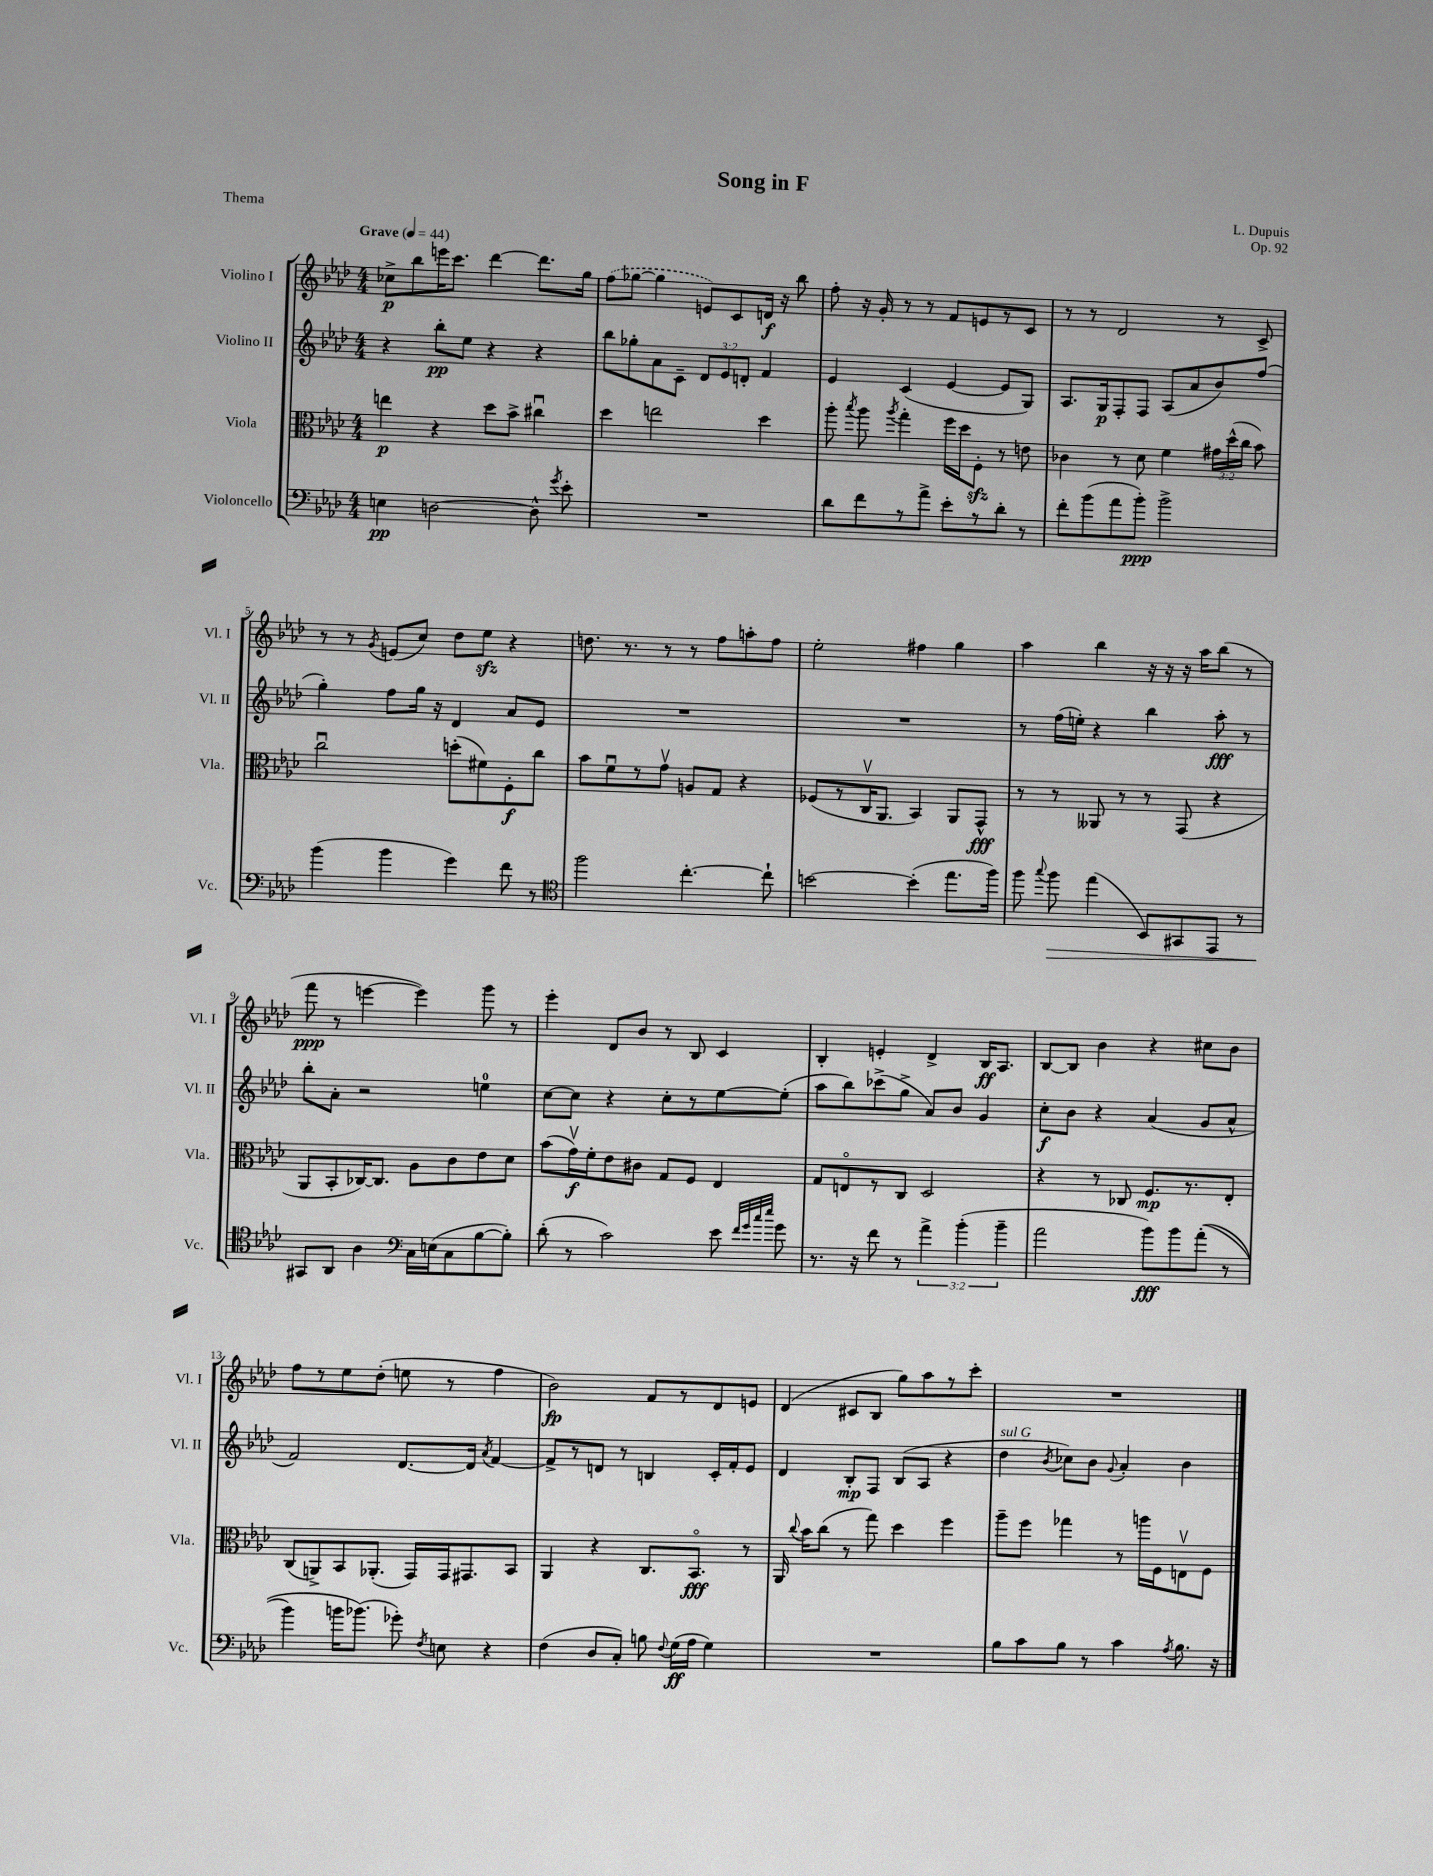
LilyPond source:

\header { title = "Song in F" composer = "L. Dupuis" opus = "Op. 92" piece = "Thema" }
<<
\new StaffGroup <<
\new Staff = "s0" \with { instrumentName = "Violino I" shortInstrumentName = "Vl. I" } {
    \clef treble \key aes \major \numericTimeSignature \time 4/4 \tempo "Grave" 4 = 44
    \autoBeamOff ces''8[->\p bes''8 e'''16 c'''8.] des'''4~ des'''8.[ g''16] |
    \once \slurDashed f''8[( ges''8]~ ges''4 e'8[) c'8 d'16]\f r16 bes''8 |
    f''8-. r16 g'16-. r8 r8 f'8[ e'8 r8 c'8] |
    r8 r8 des'2 r8 c'8-> |
    r8 r8 \acciaccatura { g'8 } e'8[( c''8]) des''8[ ees''8]\sfz r4 |
    d''8. r8. r8 r8 f''8[ a''8-. f''8] |
    ees''2-. fis''4 g''4 |
    aes''4 bes''4 r16 r16 r16 aes''16[ bes''8]( r8 |
    f'''8\ppp r8 e'''4~ e'''4) g'''8 r8 |
    ees'''4-. des'8[ bes'8] r8 bes8 c'4 |
    bes4-. e'4-. des'4-> bes16[\ff aes8.] |
    bes8[~ bes8] bes'4 r4 cis''8[ bes'8] |
    f''8[ r8 ees''8 des''8]-.( e''8 r8 f''4 |
    bes'2\fp) f'8[ r8 des'8 e'8] |
    des'4( cis'8[ bes8] g''8[) aes''8 r8 c'''8]-. |
    R1 \bar "|." |
}
\new Staff = "s1" \with { instrumentName = "Violino II" shortInstrumentName = "Vl. II" } {
    \clef treble \key aes \major \numericTimeSignature \time 4/4 \override Staff.TupletNumber.text = #tuplet-number::calc-fraction-text
    \autoBeamOff r4 bes''8[-.\pp ees''8] r4 r4 |
    bes''8[ ges''8-. aes'8 c'8]-- \tuplet 3/2 { des'8[ ees'8 d'8]-. } f'4 |
    ees'4 c'4( ees'4~ ees'8[ g8]) |
    aes8.[ g16\p f8-. f8] aes8[( aes'8 bes'8) f''8]( |
    g''4-.) f''8[ g''16] r16 des'4 aes'8[ ees'8] |
    R1 |
    R1 |
    r8 f''16[( e''16]-.) r4 bes''4 aes''8-.\fff r8 |
    bes''8[-. aes'8]-. r2 e''4-0 |
    c''8[~ c''8] r4 c''8[-. r8 ees''8~ ees''8]-.( |
    aes''8[ bes''8) ces'''8->( g''8]-> aes'8[) bes'8] g'4 |
    c''8[-.\f bes'8] r4 aes'4( g'8[ aes'8]-^ |
    f'2) des'8.[~ des'16] \acciaccatura { aes'8 } f'4~ |
    f'8[-> r8 d'8] r8 b4 c'16[-. f'16-. ees'8] |
    des'4 bes8[-.\mp f8] bes8[( aes8] r4 |
    des''4^\markup { \italic "sul G" } \acciaccatura { bes'8 } ces''8[) bes'8] \appoggiatura { g'8 } aes'4-. bes'4 \bar "|." |
}
\new Staff = "s2" \with { instrumentName = "Viola" shortInstrumentName = "Vla." } {
    \clef alto \key aes \major \numericTimeSignature \time 4/4 \override Staff.TupletNumber.text = #tuplet-number::calc-fraction-text
    \autoBeamOff e''4\p r4 des''8[ bes'8]-> cis''4\downbow |
    des''4 e''2 des''4 |
    aes''8-. \acciaccatura { bes''8 } aes''8 \acciaccatura { aes''8 } g''4-. f''16[ des''16 f8]-.\sfz r8 e'8 |
    ces'4 r8 des'8 f'4 \tuplet 3/2 { gis'16[ des''16-^( c''16] } bes'8) |
    c''2\downbow d''8[-.( fis'8) f8-.\f c''8] |
    bes'8[ f'8\downbow r8 g'8]\upbow a8[ g8] r4 |
    fes8[( r8 c16\upbow aes,8.] bes,4) aes,8[ g,8]-^\fff |
    r8 r8 aeses,8 r8 r8 g,8( r4 |
    aes,8[ bes,8-. ces16~) ces8.] aes8[ c'8 ees'8 des'8] |
    bes'8[( g'16\upbow\f) f'16-. ees'8 cis'8] g8[ f8] ees4 |
    g8[ e8\flageolet r8 c8] des2 |
    r4 r8 ces8 f8.[\mp r8. ees8]-. |
    c8[( a,8->) bes,8 aes,8.]-.( g,16[) g,16 gis,8. bes,8] |
    aes,4 r4 c8.[ bes,8.]\flageolet\fff r8 |
    aes,16 \appoggiatura { c''8 } bes'16[ c''8]( r8 g''8) des''4 f''4 |
    aes''8[-- f''8] ges''4 r8 a''16[ f16 e8\upbow f8] \bar "|." |
}
\new Staff = "s3" \with { instrumentName = "Violoncello" shortInstrumentName = "Vc." } {
    \clef bass \key aes \major \numericTimeSignature \time 4/4 \override Staff.TupletNumber.text = #tuplet-number::calc-fraction-text
    \autoBeamOff e4\pp d2~ d8-^ \acciaccatura { g'8 } ees'8-. |
    R1 |
    des'8[ f'8 r8 aes'8]-> ees'8[-. r8 des'8]-. r8 |
    f'8[-. bes'8( aes'8 bes'8]-.\ppp) bes'2-> |
    bes'4( bes'4 g'4) f'8 r8 |
    \clef tenor f''2 c''4.~-. c''8-! |
    b'2~ b'4-.( ees''8.[ f''16]) |
    f''8 \appoggiatura { g''8 } f''8\> ees''4( bes,8[) gis,8 ees,8] r8 |
    gis,8[\! aes,8] aes4 \clef bass c16[ e16( c8 bes8~ bes8]-.) |
    des'8-.( r8 c'2) ees'8 \grace { f'32[ g'32 c''32 ees''32] } g'8 |
    r8. r16 f'8 r8 \tuplet 3/2 { aes'4-> bes'4-.( bes'4-- } |
    aes'2 bes'8[\fff) bes'8 aes'8]-.(\( r8 |
    bes'4) b'16[ bes'8.](\) ges'8-.) \acciaccatura { f8 } e8 r4 |
    f4( des8[ c8]-.) b8 \appoggiatura { f8 } g16[\ff( aes16] g4) |
    R1 |
    bes8[ c'8 bes8] r8 c'4 \acciaccatura { aes8 } bes8. r16 \bar "|." |
}
>>
>>
